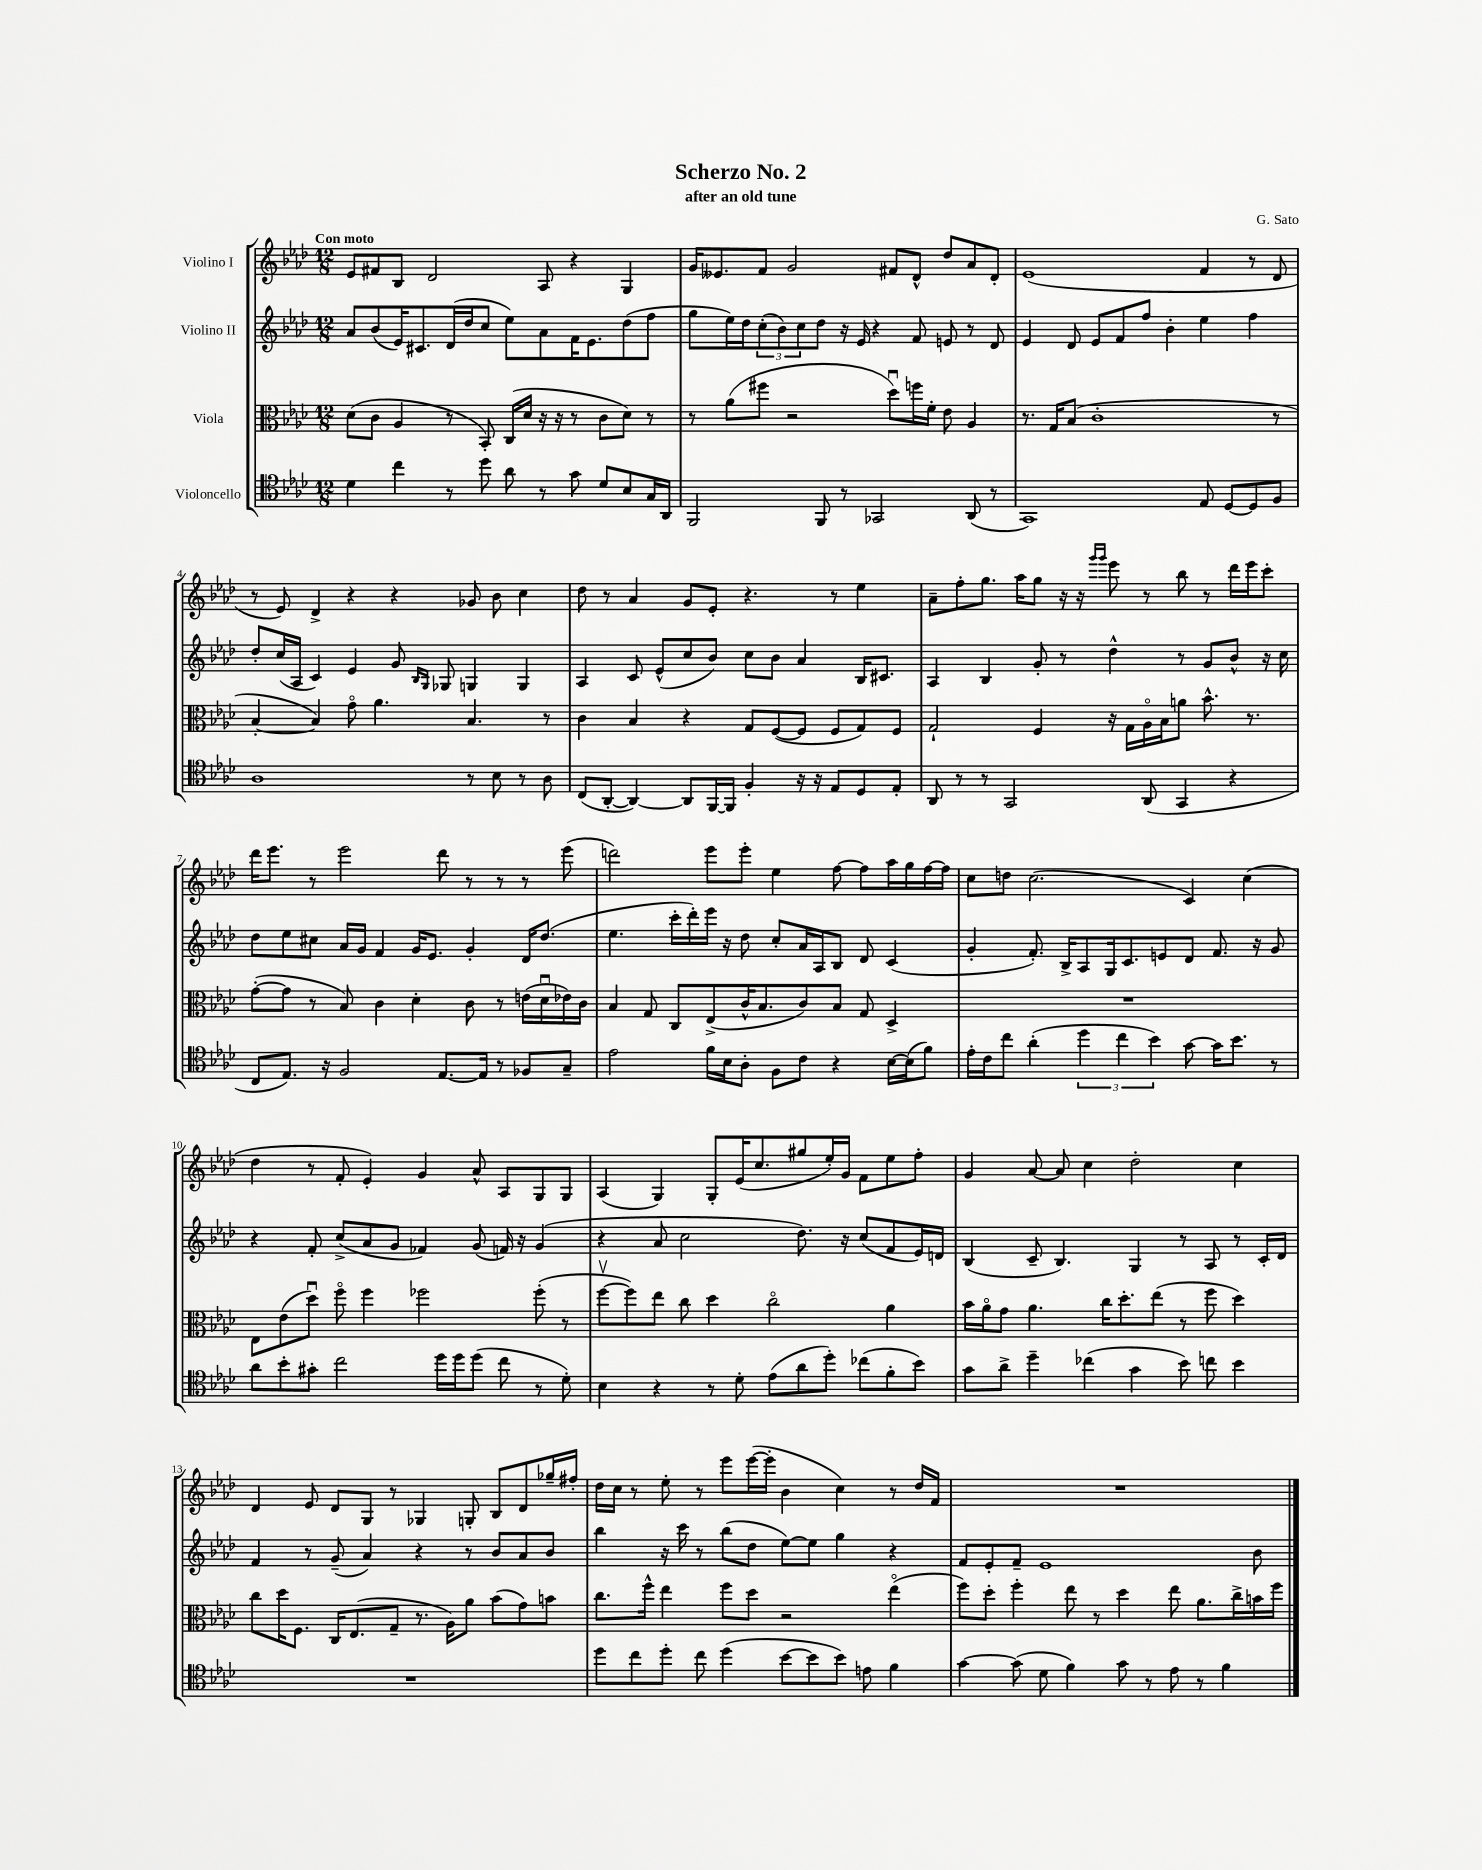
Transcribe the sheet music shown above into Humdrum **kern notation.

**kern	**kern	**kern	**kern
*part4	*part3	*part2	*part1
*staff4	*staff3	*staff2	*staff1
*I"Violoncello	*I"Viola	*I"Violino II	*I"Violino I
*clefC4	*clefC3	*clefG2	*clefG2
*k[b-e-a-d-]	*k[b-e-a-d-]	*k[b-e-a-d-]	*k[b-e-a-d-]
*M12/8	*M12/8	*M12/8	*M12/8
=1	=1	=1	=1
!	!	!	!LO:TX:a:B:t=Con moto
4d-\	(8d-\L	8a-/L	8e-/L
.	8c\J	(8b-/	8f#X/
4cc\	4A-/	16e-/K)	8B-/J
.	.	8.c#X/	.
.	.	.	2d-/
8r	8r	(16d-/L	.
.	.	16dd-/J	.
8dd-\	8BB-'/)	8cc/J	.
8a-\	(16C/LL	8ee-\L)	.
.	16d-/JJ	.	.
8r	16r	8a-\	8A-/
.	16r	.	.
8g\	8r	16f\K	4r
.	.	8.e-\	.
8d-/L	8c\L	.	.
8B-/	8d-\J)	(8dd-\	4G/
16G/L	8r	8ff\J	.
16AA-/JJ	.	.	.
=2	=2	=2	=2
2FF/	8r	8gg\L	16g/KL
.	.	.	8.e--X/
.	(8a-\L	16ee-\L)	.
.	.	16dd-\J	.
.	8ff#X\J	(12cc'\	8f/J
.	.	12b-\)	.
.	2r	.	2g/
.	.	12cc\	.
8FF/	.	8dd-\J	.
8r	.	16r	.
.	.	16e-/	.
2GG-X/	.	4r	.
.	8dd-u\L)	.	8f#X/L
.	16ffn\L	8f/	8d-^^/J
.	16f'\JJ	.	.
.	8e-\	8en/	8dd-/L
(8AA-/	4A-/	8r	8a-/
8r	.	8d-/	8d-'/J
=3	=3	=3	=3
1GG)	8.r	4e-/	(1e-
.	16G/KL	.	.
.	(8B-/J	8d-/	.
.	1c'	8e-/L	.
.	.	8f/	.
.	.	8ff/J	.
.	.	4b-'\	.
8E-/	.	4ee-\	4f/
[8D-/L	.	.	.
8D-/]	.	4ff\	8r
8F/J	8r	.	8d-/
!!LO:LB:g=z
=4	=4	=4	=4
1A-	[4B-'/	8dd-'/L	8r
.	.	(16cc/L	8e-/)
.	.	16A-/JJ	.
.	4B-/])	4c/)	4d-^/
.	8g\	4e-/	4r
.	4.a-\	.	.
.	.	8g/	4r
.	.	16qqB-/LL	.
.	.	16qqG/JJ	.
.	.	8G-X/	.
8r	4.B-/	4Gn/	8g-X/
8B-\	.	.	8b-\
8r	.	4G/	4cc\
8A-\	8r	.	.
=5	=5	=5	=5
(8C/L	4c\	4A-/	8dd-\
[8AA-'/J	.	.	8r
4AA-/_)	4B-/	8c/	4a-/
.	.	(8e-^^/L	.
8AA-/L]	4r	8cc/	8g/L
[16FF/L	.	8b-/J)	8e-'/J
16FF/JJ]	.	.	.
4F'/	8G/L	8cc\L	4.r
.	([8F/	8b-\J	.
16r	8F/J]	4a-/	.
16r	.	.	.
8E-/L	8F/L	.	8r
8D-/	8G/)	16B-/KL	4ee-\
.	.	8.c#X/J	.
8E-'/J	8F/J	.	.
=6	=6	=6	=6
8AA-/	2G`/	4A-/	8a-~\L
8r	.	.	8ff'\
8r	.	4B-/	8.gg\J
2GG/	.	.	.
.	.	.	16aa-\KL
.	4F/	8g'/	8gg\J
.	.	8r	16r
.	.	.	16r
.	.	.	16qqggg/LL
.	.	.	16qqggg/JJ
.	16r	4dd-^^\	8eee-\
.	16G\LL	.	.
(8AA-/	16A-\	.	8r
.	16B-\J	.	.
4GG/	8an\J	8r	8bb-\
.	8.b-^^\	8g/L	8r
4r	.	8b-^^/J	16ddd-\LL
.	8.r	.	16eee-\J
.	.	16r	8ccc'\J
.	.	16cc\	.
!!LO:LB:g=z
=7	=7	=7	=7
8C/L	([8g'\L	8dd-\L	16ddd-\KL
.	.	.	8.eee-\J
8.E-/J)	8g\J]	8ee-\	.
.	8r	8cc#X\J	8r
16r	.	.	.
2F/	8B-/)	16a-/LL	2eee-\
.	.	16g/JJ	.
.	4c\	4f/	.
.	4d-'\	16g/KL	.
.	.	8.e-/J	.
[8.E-/L	.	.	8ddd-\
.	8c\	4g'/	8r
16E-/Jk]	.	.	.
8r	8r	.	8r
8F-X/L	(16en\LL	16d-/KL	8r
.	16d-u\	(8.dd-/J	.
8G~/J	16e-X\)	.	(8eee-\
.	16c\JJ	.	.
=8	=8	=8	=8
2e-\	4B-/	4.ee-\	2dddn\)
.	8G/	.	.
.	8C/L	16ccc'\LL	.
.	.	16ddd-'\)	.
16f\LL	(8E-^/	16eee-\JJ	8eee-\L
16B-\J	.	16r	.
8A-'\J	16c^^/K	8dd-\	8eee-'\J
.	8.B-/	.	.
8F\L	.	8cc'/L	4ee-\
8c\J	8c/)	16a-/L	.
.	.	16A-/J	.
4r	8B-/J	8B-/J	[8ff\
.	8G/	8d-/	8ff\L]
[16B-\LL	4D-^/	(4c/	16aa-\L
(16B-\J]	.	.	16gg\
8f\J)	.	.	[16ff\
.	.	.	16ff\JJ]
=9	=9	=9	=9
16e-'\LL	1.r	4g'/	8cc\L
16c\J	.	.	.
8cc\J	.	.	8ddn\J
(4a-'\	.	8.f'/)	(2.cc\
.	.	16B-^/KL	.
6dd-\	.	8A-/	.
.	.	16G/k	.
6cc\	.	.	.
.	.	8.c/	.
6b-\)	.	.	.
.	.	8en/	.
[8g\	.	8d-/J	4c/)
16g\KL]	.	8.f/	.
8.b-\J	.	.	.
.	.	.	(4cc\
.	.	16r	.
8r	.	8g/	.
!!LO:LB:g=z
=10	=10	=10	=10
8a-\L	8E-\L	4r	4dd-\
8b-'\	(8e-\	.	.
8g#X'\J	8dd-u\J)	8f'/	8r
2cc\	8ff\	(8cc^/L	8f'/
.	4ff\	8a-/	4e-'/)
.	.	8g/J	.
.	2ff-X\	4f-X/)	4g/
16dd-\LL	.	.	.
16dd-\J	.	.	.
(8dd-\J	.	(8g/	8a-^^/
8cc\	.	16fn/)	8A-/L
.	.	16r	.
8r	(8ff-'\	(4g/	8G/
8d-'\)	8r	.	8G/J
=11	=11	=11	=11
4B-\	[8ffv\L	4r	(4A-/
.	8ff\])	.	.
4r	8ee-\J	8a-/	4G/)
.	8cc\	2cc\	.
8r	4dd-\	.	8G'/L
8d-'\	.	.	(16e-/K
.	.	.	8.cc/
(8e-\L	2cc\	.	.
8a-\	.	8.dd-\)	8gg#X/
8dd-'\J)	.	.	16ee-'/L)
.	.	16r	16g/JJ
(8cc-X\L	.	(8cc/L	8f\L
8f'\	4a-\	8f/	8ee-\
8b-\J)	.	16e-/L)	8ff'\J
.	.	16dn/JJ	.
=12	=12	=12	=12
8g\L	16b-\LL	(4B-/	4g/
.	16a-\J	.	.
8a-^\J	8g\J	.	.
4dd-~\	4.a-\	8c~/	[8a-/
.	.	4.B-/)	8a-/]
(4cc-X\	.	.	4cc\
.	16cc\KL	.	.
.	8.dd-'\	.	.
4g\	.	4G/	2dd-'\
.	(8ee-\J	.	.
8b-\)	8r	8r	.
8ccn\	8ff\	8A-/	.
4b-\	4dd-\)	8r	4cc\
.	.	16c'/LL	.
.	.	16d-/JJ	.
!!LO:LB:g=z
=13	=13	=13	=13
1.r	8cc\L	4f/	4d-/
.	16dd-\K	.	.
.	8.F\J	.	.
.	.	8r	8e-/
.	16C/KL	(8g~/	8d-/L
.	(8.E-/	.	.
.	.	4a-/)	8G/J
.	8G~/J	.	8r
.	8.r	4r	4G-X/
.	16A-\KL)	.	.
.	8a-\J	8r	8Gn'/
.	(8b-\L	8b-/L	8B-/L
.	8g\)	8a-/	8d-/
.	8bn\J	8b-/J	16gg-X~/L
.	.	.	16ff#X'/JJ
=14	=14	=14	=14
8dd-\L	8.cc\L	4bb-\	16dd-\LL
.	.	.	16cc\JJ
8cc\	.	.	8r
.	16ff^^\Jk	.	.
8dd-'\J	4ee-\	16r	8ee-'\
.	.	16ccc\	.
8cc\	.	8r	8r
(4dd-\	8ff\L	(8bb-\L	8eee-\L
.	8dd-\J	8dd-\J	([16eee-\L
.	.	.	16eee-'\JJ]
[8b-\L	2r	[8ee-\L)	4b-\
8b-\]	.	8ee-\J]	.
8b-\J)	.	4gg\	4cc\)
8en\	.	.	.
4f\	(4ee-\	4r	8r
.	.	.	16dd-/LL
.	.	.	16f/JJ
=15	=15	=15	=15
[4g\	8ff\L)	8f/L	1.r
.	8dd-'\J	8e-'/	.
(8g\]	4ff'\	8f~/J	.
8d-\	.	1e-	.
4f\)	8ee-\	.	.
.	8r	.	.
8g\	4dd-\	.	.
8r	.	.	.
8e-\	8ee-\	.	.
8r	8.a-\L	.	.
4f\	.	.	.
.	16cc^\L	.	.
.	16bn\	8b-\	.
.	16ff\JJ	.	.
==	==	==	==
*-	*-	*-	*-
